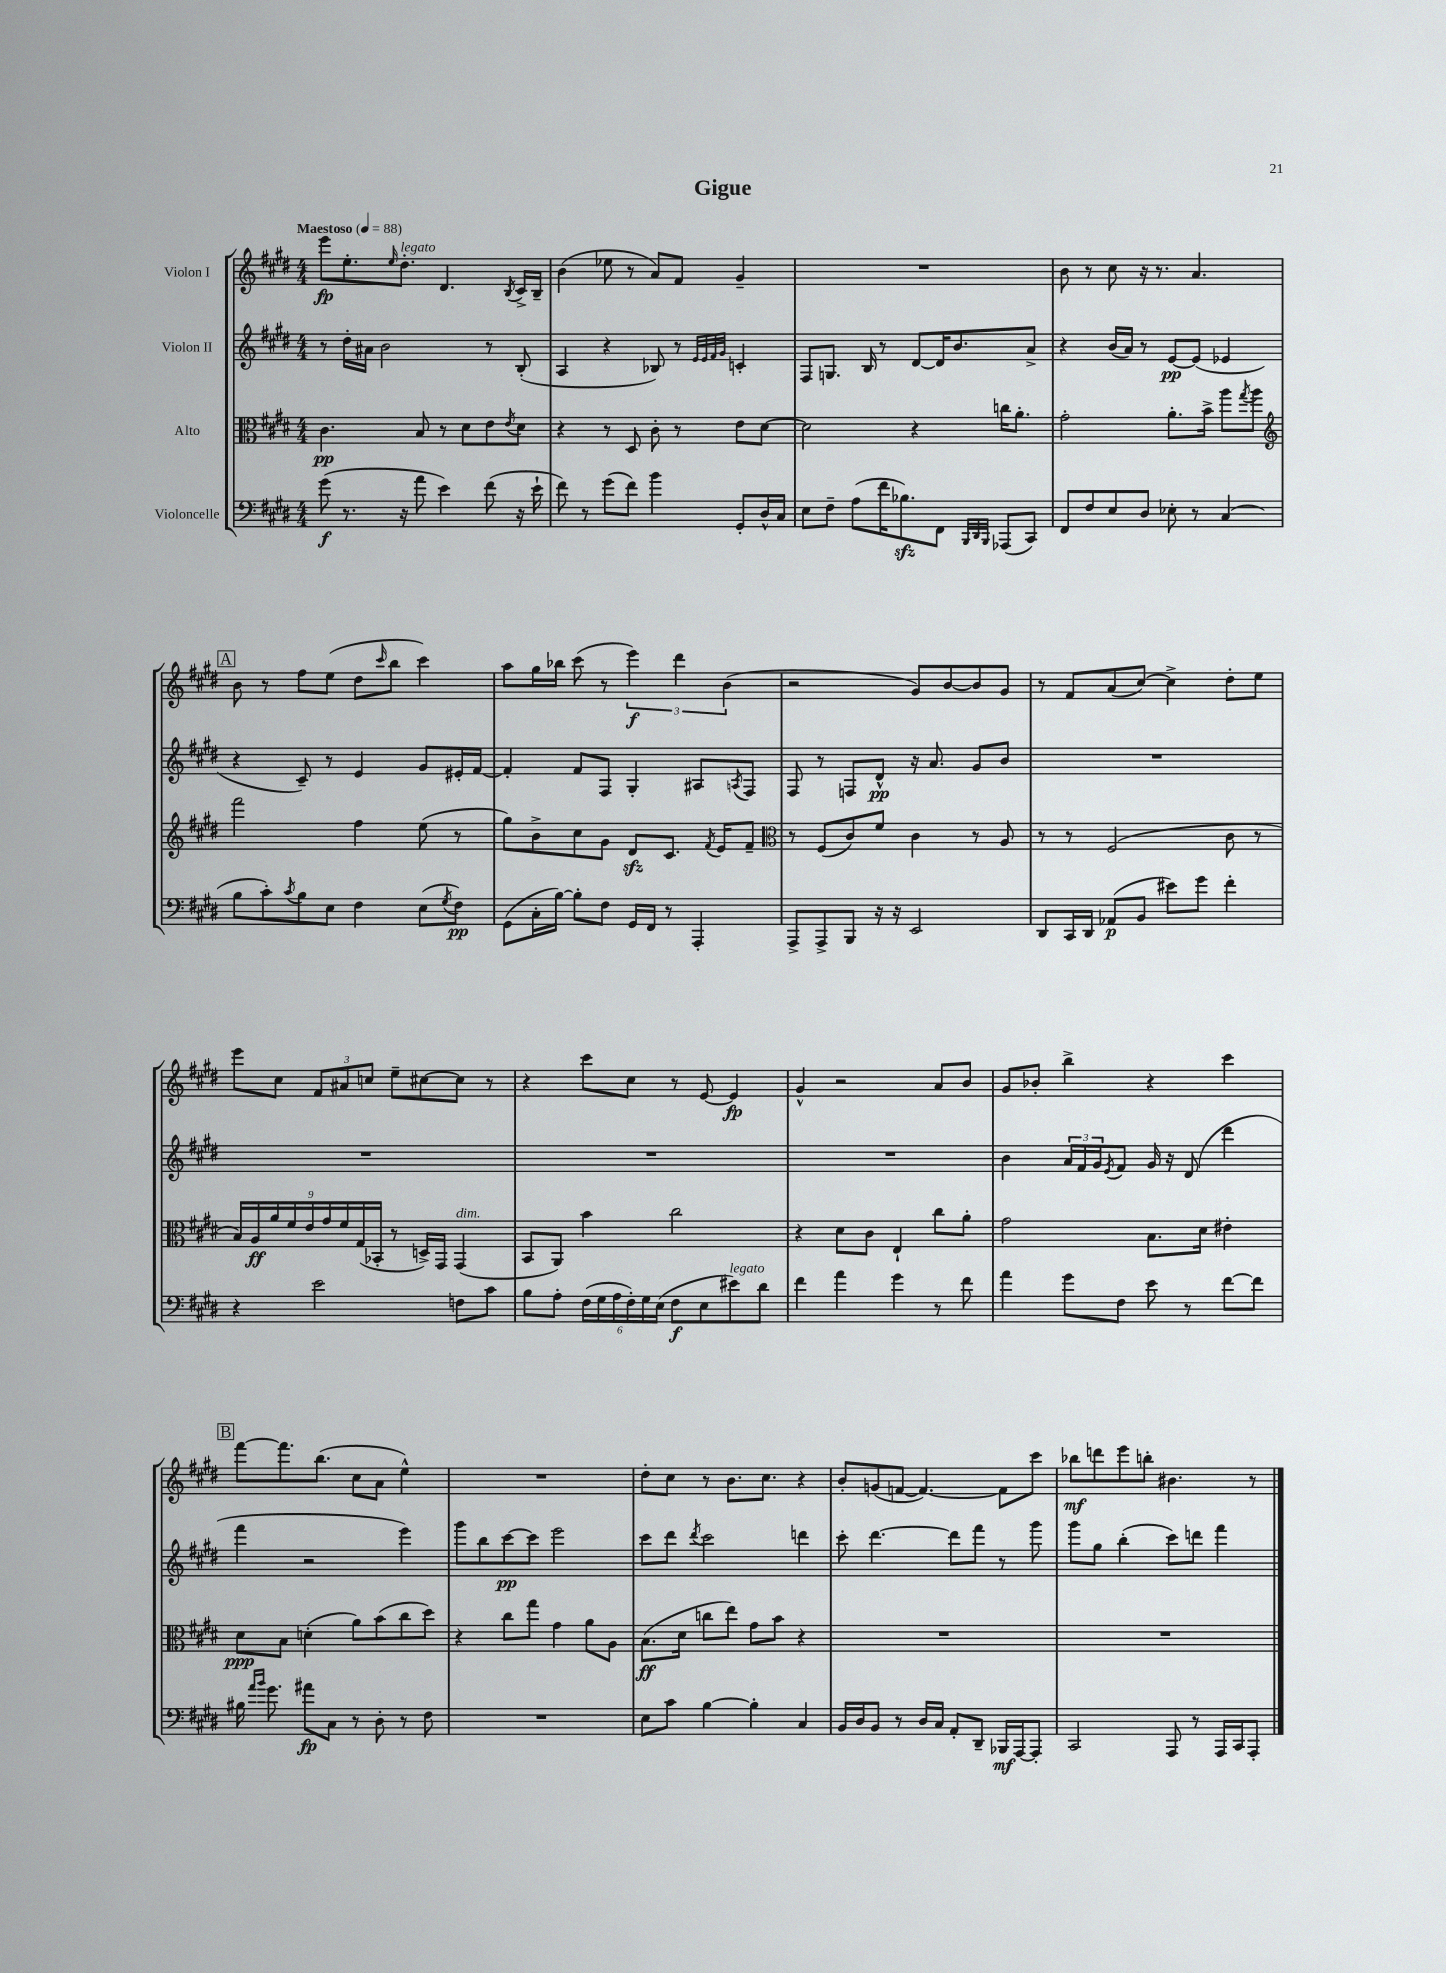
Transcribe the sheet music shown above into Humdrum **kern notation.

**kern	**kern	**kern	**kern
*staff4	*staff3	*staff2	*staff1
*clefF4	*clefC3	*clefG2	*clefG2
*k[f#c#g#d#]	*k[f#c#g#d#]	*k[f#c#g#d#]	*k[f#c#g#d#]
*M4/4	*M4/4	*M4/4	*M4/4
*MM88	*MM88	*MM88	*MM88
(8g#\	4.c#\	8r	8eee\L
8.r	.	16dd#'\LL	8.ee'\
.	.	16a#\JJ	.
.	.	2b\	.
.	.	.	16qqee/
16r	.	.	8.dd#'\J
8a\	8B/	.	.
4e\)	8r	.	4.d#/
.	8d#\L	.	.
(8f#\	8e\	8r	.
.	8qe/	.	8qB/
16r	8d#\J	(8B'/	16c#^/LL
16e`\	.	.	16B~/JJ
=	=	=	=
8f#\)	4r	4A/	(4b\
8r	.	.	.
(8g#\L	8r	4r	8ee-\
8f#\J)	8D#/	.	8r
4b\	8c#'\	8B-/)	8a/L)
.	8r	8r	8f#/J
.	.	32qqe/LLL	.
.	.	32qqe/	.
.	.	32qqf#/	.
.	.	32qqg#/JJJ	.
8GG#'/L	8e\L	4c'/	4g#~/
16D#^^/L	[8d#\J	.	.
16C#/JJ	.	.	.
=	=	=	=
8E\L	2d#\]	8F#/L	1r
8F#~\J	.	8.G/J	.
(8A\L	.	.	.
.	.	16B/	.
16f#\K	.	8r	.
8.B-\)	.	.	.
.	4r	[8d#/L	.
8FF#\J	.	16d#/]K	.
.	.	8.b/	.
32qqBBB/LLL	.	.	.
32qqDD#/	.	.	.
32qqBBB/JJJ	.	.	.
(8AAA-/L	16cc\LK	.	.
.	8.a'\J	.	.
8CC#/J)	.	8a^/J	.
=	=	=	=
8FF#/L	2g#'\	4r	8b\
8F#/	.	.	8r
8E/	.	(16b/LL	8cc#\
.	.	16a/JJ)	.
8D#/J	.	8r	16r
.	.	.	8.r
8E-'\	8.a'\L	[8e/L	.
8r	.	(8e/]J	4.a/
.	16b^\Jk	.	.
(4C#/	8aa\L	4e-/	.
.	8qgg#/	.	.
.	8aa\J	.	.
=	=	=	=
*	*clefG2	*	*
8B\L	2fff#\	4r	8b\
8c#'\)	.	.	8r
8qc#/	.	.	.
8B\	.	8c#~/)	8ff#\L
8E\J	.	8r	(8ee\J
4F#\	4ff#\	4e/	8dd#\L
.	.	.	16qqccc#/
.	.	.	8bb\J
(8E\L	(8ee\	8g#/L	4ccc#\)
8qG#/	.	.	.
8F#\J)	8r	16e#'/L	.
.	.	[16f#/JJ	.
=	=	=	=
(8GG#\L	8gg#\L)	4f#'/]	8aa\L
16C#'\L	8b^\	.	16gg#\L
[16B\JJ)	.	.	16bb-\JJ
8B'\]L	8cc#\	8f#/L	(8ccc#\
8F#\J	8g#\J	8F#/J	8r
16GG#/LL	8d#/L	4G#'/	6eee\)
16FF#/JJ	.	.	.
8r	8.c#/J	.	.
.	.	.	6ddd#\
4AAA'/	.	8A#/L	.
.	8qf#/	.	.
.	16e/LK	.	.
.	.	.	(6b\
.	.	8qA/	.
.	8f#~/J	8F#/J	.
=	=	=	=
*	*clefC3	*	*
8AAA^/L	8r	8F#/	2r
8AAA^/	(8F#/L	8r	.
8BBB/J	8c#/)	8F/L	.
16r	8f#/J	8d#^^/J	.
16r	.	.	.
2EE/	4c#\	16r	8g#/L)
.	.	8.a/	.
.	.	.	[8b/
.	8r	8g#/L	8b/]
.	8A/	8b/J	8g#/J
=	=	=	=
8DD#/L	8r	1r	8r
16CC#/L	8r	.	8f#/L
16DD#/JJ	.	.	.
(8AA-/L	(2F#/	.	(8a/
8BB/J	.	.	[8cc#/J)
8e#\L)	.	.	4cc#^\]
8g#\J	.	.	.
4f#'\	8c#\	.	8dd#'\L
.	8r	.	8ee\J
=	=	=	=
4r	18B/LL)	1r	8eee\L
.	18A/	.	.
.	18a/	.	.
.	.	.	8cc#\J
.	18f#/	.	.
.	18e/	.	.
2e\	.	.	12f#/L
.	18g#/	.	.
.	18f#/	.	12a#/
.	(18G#/	.	.
.	.	.	12cc/J
.	18BB-'/JJ	.	.
.	8r	.	8ee~\L
.	16D^/LL)	.	[8cc#\
.	16GG#/JJ	.	.
8F\L	(4GG#/	.	8cc#\]J
8c#\J	.	.	8r
=	=	=	=
8B\L	8BB/L	1r	4r
8A'\J	8AA/J)	.	.
(24F#\LL	4b\	.	8ccc#\L
24G#\	.	.	.
24A\	.	.	.
24F#'\)	.	.	8cc#\J
24G#\	.	.	.
(24E\JJ	.	.	.
8F#\L	2cc#\	.	8r
8E\	.	.	[8e/
8e#\)	.	.	4e/]
8d#\J	.	.	.
=	=	=	=
4f#\	4r	1r	4g#^^/
4a\	8d#\L	.	2r
.	8c#\J	.	.
4g#\	4E`/	.	.
8r	8cc#\L	.	8a/L
8f#\	8a'\J	.	8b/J
=	=	=	=
4a\	2g#\	4b\	8g#/L
.	.	.	8b-'/J
8g#\L	.	24a/LL	4bb^\
.	.	24f#/	.
.	.	24g#/J	.
.	.	8qe/	.
8F#\J	.	8f#/J	.
8e\	8.B\L	16g#/	4r
.	.	16r	.
8r	.	(8d#/	.
.	16d#\Jk	.	.
[8f#\L	4e#'\	4ddd#\	4ccc#\
8f#\]J	.	.	.
=	=	=	=
16B#\	8d#\L	4fff#\	[8fff#\L
16qqa/LL	.	.	.
16qqb/JJ	.	.	.
8.g#\	.	.	.
.	8B\J	.	8.fff#\]
8a#\L	(4d'\	2r	.
.	.	.	(8.bb\J
8C#\J	.	.	.
8r	8a\L)	.	8cc#\L
8D#'\	(8b\	.	8a\J
8r	8cc#\	4eee\)	4ee^^\)
8F#\	8dd#\J)	.	.
=	=	=	=
1r	4r	8ggg#\L	1r
.	.	8bb\	.
.	8cc#\L	[8ccc#\	.
.	8gg#\J	8ccc#\]J	.
.	4g#\	2eee\	.
.	8a\L	.	.
.	8A\J	.	.
=	=	=	=
8E\L	(8.B\L	8ccc#\L	8dd#'\L
8c#\J	.	8ddd#\J	8cc#\J
.	16d#\Jk	.	.
.	.	8qddd#/	.
[4B\	8cc\L	2ccc#\	8r
.	8ee\J)	.	8.b\L
4B'\]	8g#\L	.	.
.	.	.	8.cc#\J
.	8b\J	.	.
4C#/	4r	4ddd\	4r
=	=	=	=
16BB/LL	1r	8ccc#'\	8b'/L
16D#/J	.	.	.
8BB/J	.	[4.ddd#\	(8g/
8r	.	.	[8f/J
16D#/LL	.	.	4.f/_)
16C#/JJ	.	.	.
8AA'/L	.	8ddd#\]L	.
8DD#~/J	.	8fff#\J	.
16BBB-/LL	.	8r	8f\]L
[16AAA/J	.	.	.
8AAA'/]J	.	8ggg#\	8ccc#\J
=	=	=	=
2CC#/	1r	8ggg#\L	8bb-\L
.	.	8gg#\J	8ddd\
.	.	(4bb'\	8eee\
.	.	.	8bb'\J
8AAA/	.	8ccc#\L)	4.b#\
8r	.	8ddd\J	.
16AAA/LL	.	4fff#\	.
16CC#/J	.	.	.
8AAA'/J	.	.	8r
==	==	==	==
*-	*-	*-	*-
